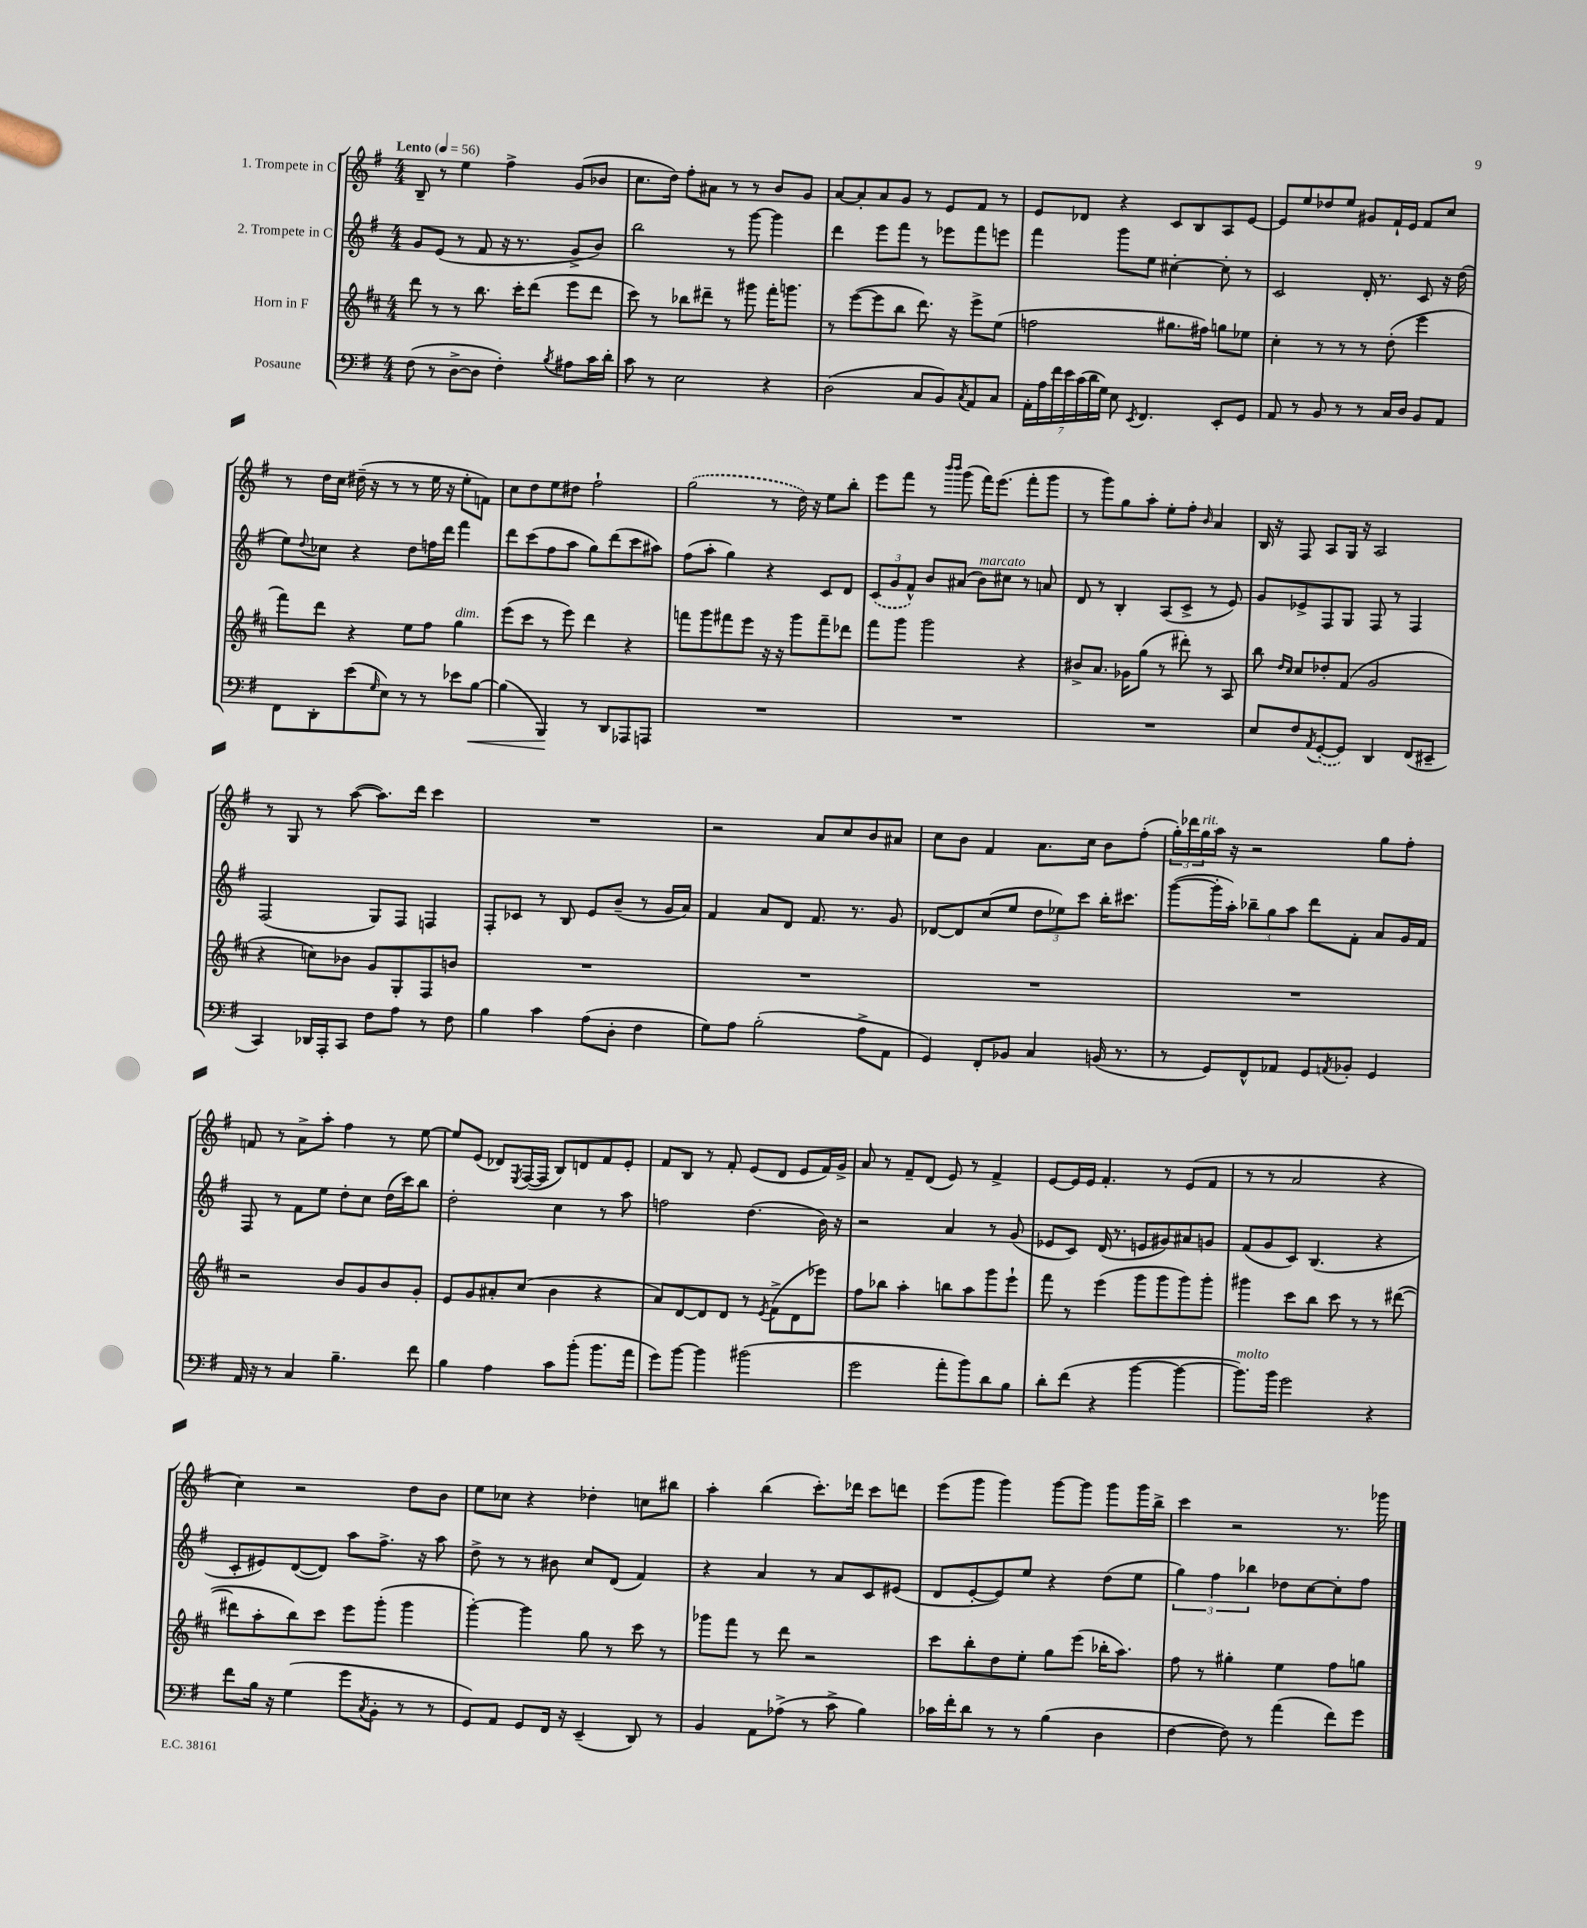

**kern	**kern	**kern	**kern
*staff4	*staff3	*staff2	*staff1
*clefF4	*clefG2	*clefG2	*clefG2
*k[f#]	*k[f#c#]	*k[f#]	*k[f#]
*M4/4	*M4/4	*M4/4	*M4/4
*MM56	*MM56	*MM56	*MM56
(8F#	8ddd	8g	8B~
8r	8r	(8e	8r
[8D^	8r	8r	4ee
8D]	8.bb	8f#	.
4F#')	.	16r	4ff#^
.	16ccc#'	8.r	.
.	(8ddd	.	.
8qB	.	.	.
8A#	8eee	8g^	(8g
16c	8ddd	8b)	8b-
16d'	.	.	.
=	=	=	=
8c	8ccc#)	2bb	8.cc
8r	8r	.	.
.	.	.	16dd)
2E	8bb-	.	8ff#'
.	8ddd#~	.	8a#
.	8r	8r	8r
.	8ggg#	[8ggg	8r
4r	16fff#'	4ggg]	8b
.	8.ggg	.	.
.	.	.	8g
=	=	=	=
(2D	8r	4ddd	[8a
.	([8eee	.	8a']
.	8eee]	8eee	8a
.	8bb	8fff#	8g
8C	8.ddd)	8r	8r
8BB)	.	8eee-	8e
.	16r	.	.
8qC	.	.	.
8AA	8eee^	8fff#	8f#
8C	(8ee	8eee	8r
=	=	=	=
28AA'	2ff	4fff#	8e
28A	.	.	.
28f#	.	.	.
28e	.	.	.
.	.	.	8d-
(28c	.	.	.
28d	.	.	.
28G)	.	.	.
8E	.	8ggg	4r
8qEE	.	.	.
4.FF#	.	8ee	.
.	8.gg#	[4cc#'	8c
.	.	.	8B
.	16ff#)	.	.
8EE'	8gg	8cc#']	8A
8GG	8ee-	8r	[8e
=	=	=	=
8AA	4cc#'	2c	8e]
8r	.	.	8ee
8BB	8r	.	8dd-
8r	8r	.	8ee
8r	8r	16d'	8g#
.	.	8.r	.
16C	(8dd'	.	16f#`
16D	.	.	16e
8BB	4eee	8c	8f#
8AA	.	16r	8cc
.	.	(16dd	.
=	=	=	=
8FF#	8fff#)	8ee)	8r
.	.	8qqdd	.
8DD'	8ddd	8cc-	16dd
.	.	.	16cc
(8e	4r	4r	(16dd#~
.	.	.	16r
16qqG	.	.	.
8E)	.	.	8r
8r	8ee	8dd	8r
8r	8ff#	16ff	16ee
.	.	16ddd	16r
8e-	4gg	4fff#	8ee'
[8B	.	.	8f)
=	=	=	=
(4B]	(8eee	8ddd	8cc
.	8ccc#	(8ccc	8dd
4BBB)	8r	8ff#	8ee
.	8eee)	8aa	8dd#
8r	4ddd	8gg)	2ff#`
8DD	.	(8ddd	.
8AAA-	4r	8ccc	.
8AAA	.	8aa#)	.
=	=	=	=
1r	8fff	(8ff#	(2gg
.	8ggg	8aa'	.
.	8fff#	4gg)	.
.	8eee	.	.
.	16r	4r	8r
.	16r	.	.
.	8ggg	.	16dd)
.	.	.	16r
.	8fff#~	8c	8ee
.	8ddd-	8d	8bb'
=	=	=	=
1r	8fff#	(12c	8eee
.	.	12g	.
.	8ggg	.	8fff#
.	.	12f#^^)	.
.	2ggg	8b	8r
.	.	.	16qqbbb
.	.	.	16qqbbb
.	.	(8a#	(8ggg
.	.	8b)	16fff#)
.	.	.	(8.eee
.	.	8cc#	.
.	4r	8r	8fff#'
.	.	8a	8ggg
=	=	=	=
1r	8b#^	8d	8r
.	8.a	8r	8ggg)
.	.	4B'	8gg
.	16g-	.	.
.	(8gg	.	8aa'
.	8r	(8A	8ee'
.	8ddd#')	8c^	8ff#'
.	.	.	16qqb
.	8r	8r	4a
.	8A	8e)	.
=	=	=	=
8E	8bb	8g	16B
.	.	.	16r
.	16qqdd	.	.
.	16qqcc#	.	.
8F#	8cc#	8e-^	8F#
8qAA	.	.	.
([8GG'	8dd-'	8F#	8A
8GG])	(8f#	8G	16G
.	.	.	16r
4DD	2g	8F#	2A
.	.	8r	.
(8FF#	.	4F#	.
8EE#~	.	.	.
=	=	=	=
4CC)	4r	(2F#	8r
.	.	.	8G
16DD-	8cc)	.	8r
16AAA'	.	.	.
8CC	8b-	.	([8aa
8F#	8g	8G)	8.aa])
8A	8G'	8F#	.
.	.	.	16ddd
8r	8F#	4F	4ccc
8F#	8b	.	.
=	=	=	=
4B	1r	8F#'	1r
.	.	8c-	.
4c	.	8r	.
.	.	8B	.
(8A	.	8e	.
8D'	.	(8b~	.
4F#	.	8r	.
.	.	16g	.
.	.	16a)	.
=	=	=	=
8G)	1r	4f#	2r
8A	.	.	.
(2B'	.	8a	.
.	.	8d	.
.	.	8.f#	8a
.	.	.	8cc
.	.	8.r	.
8A^	.	.	8b
8AA	.	8g	8a#
=	=	=	=
4GG)	1r	[8d-	8cc
.	.	8d-]	8b
8FF#'	.	(8cc	4f#
8BB-	.	8ee	.
4C	.	12dd	8.a
.	.	12ee-)	.
.	.	12ccc	.
.	.	.	16cc
(16BB	.	16bb'	8b
8.r	.	8.ccc#	.
.	.	.	(8ff#'
=	=	=	=
8r	1r	([8ggg	24gg')
.	.	.	24ddd-
.	.	.	24gg
8GG)	.	16ggg']	16aa
.	.	16aa')	16r
8FF#^^	.	12bb-~	2r
.	.	12gg	.
8AA-	.	.	.
.	.	12aa	.
8GG	.	8ddd	.
8qAA	.	.	.
8BB-'	.	8f#'	.
4GG	.	8a	8gg
.	.	16g	8ff#'
.	.	16f#	.
=	=	=	=
16AA	2r	8F#	8f
16r	.	.	.
8r	.	8r	8r
4C	.	8f#	8a^
.	.	8ee	8aa'
4.B~	8b	8dd'	4ff#
.	8g	8cc	.
.	8b	(16dd	8r
.	.	16ccc)	.
8f#	8g'	8bb	[8ee
=	=	=	=
4B	8e	2dd'	8ee]
.	8g	.	(8e
4A	8a#'	.	8d-)
.	.	.	8qE
.	(8cc#	.	([16F#
.	.	.	16F#]
8c	4b	4cc	8B)
(8b'	.	.	8d
8.b	4r	8r	8f#
.	.	8aa	8e'
16a	.	.	.
=	=	=	=
8g)	8a)	2ff	8f#
[8b	[8d	.	8B
4b]	8d]	.	8r
.	8d	.	8f#'
(2b#	8r	(4.dd	(8e
.	8qe	.	.
.	(8f#^	.	8d
.	8d	.	8e
.	8eee-)	16b)	16f#)
.	.	16r	16g^
=	=	=	=
2g	8ff#	2r	8a
.	8bb-	.	8r
.	4aa'	.	8f#~
.	.	.	(8d
8a'	8bb	4a	8e)
8b)	8aa	.	8r
8d	8ggg	8r	4f#^
8B	8eee`	(8g	.
=	=	=	=
8d'	8fff#	8e-	[8e
(8f#	8r	8c)	16e]
.	.	.	16e
4r	(4eee	(16d	4.f#'
.	.	8.r	.
[4b	8ggg	8e	.
.	8ggg	8g#)	8r
4b_	8ggg)	8a#	(8e
.	8ggg'	8g	8f#
=	=	=	=
8.b])	4ggg#	(8f#	8r
.	.	8g	8r
16b	.	.	.
2g	8ccc#	8c)	2a
.	8bb	(4.B	.
.	8ccc#	.	.
.	8r	.	.
4r	8r	4r	4r
.	([8ddd#	.	.
=	=	=	=
8f#	8ddd#]	8c'	4cc)
16B	8aa'	8e#)	.
16r	.	.	.
(4G	8bb)	([8d	2r
.	8ccc#	8d])	.
8g	8eee	8aa	.
8qC	.	.	.
8BB'	(8ggg'	8.ff#^	.
8r	4ggg	.	8dd
.	.	16r	.
8r	.	8aa	8b
=	=	=	=
8GG)	[4ggg')	8dd^	8ee
8AA	.	8r	8cc-
8GG	4ggg]	8r	4r
16FF#	.	8b#	.
16r	.	.	.
(4EE~	8gg	8cc	4dd-'
.	8r	(8d	.
8DD)	8ccc#	4f#)	8cc
8r	8r	.	8bb#
=	=	=	=
4BB	8ggg-	4r	4aa'
.	8fff#	.	.
8AA	8r	4a	(4bb
(8A-^	8ddd	.	.
8r	2r	8r	8.ccc')
8c^	.	8a	.
.	.	.	16ddd-
4B)	.	8c	8ccc
.	.	(8e#	8ddd
=	=	=	=
16c-	8ccc#	8d	(8eee
16f#'	.	.	.
8d	8bb'	[8e'	8ggg
8r	8dd	8e])	4ggg)
8r	8ee'	8ee	.
(4B	8gg	4r	[8ggg
.	(8eee	.	8ggg]
4D	16bb-'	(8dd	8ggg
.	8.aa)	.	.
.	.	8ee	16ggg
.	.	.	16bb^
=	=	=	=
[4F#	8ff#	6gg)	4ccc
.	8r	.	.
.	.	6ff#	.
8F#])	4gg#'	.	2r
.	.	6bb-	.
8r	.	.	.
(4a	4ee	8dd-	.
.	.	[8cc	.
8f#)	8ff#	8cc']	8.r
8g	8gg	8ff#	.
.	.	.	16ggg-
==	==	==	==
*-	*-	*-	*-
